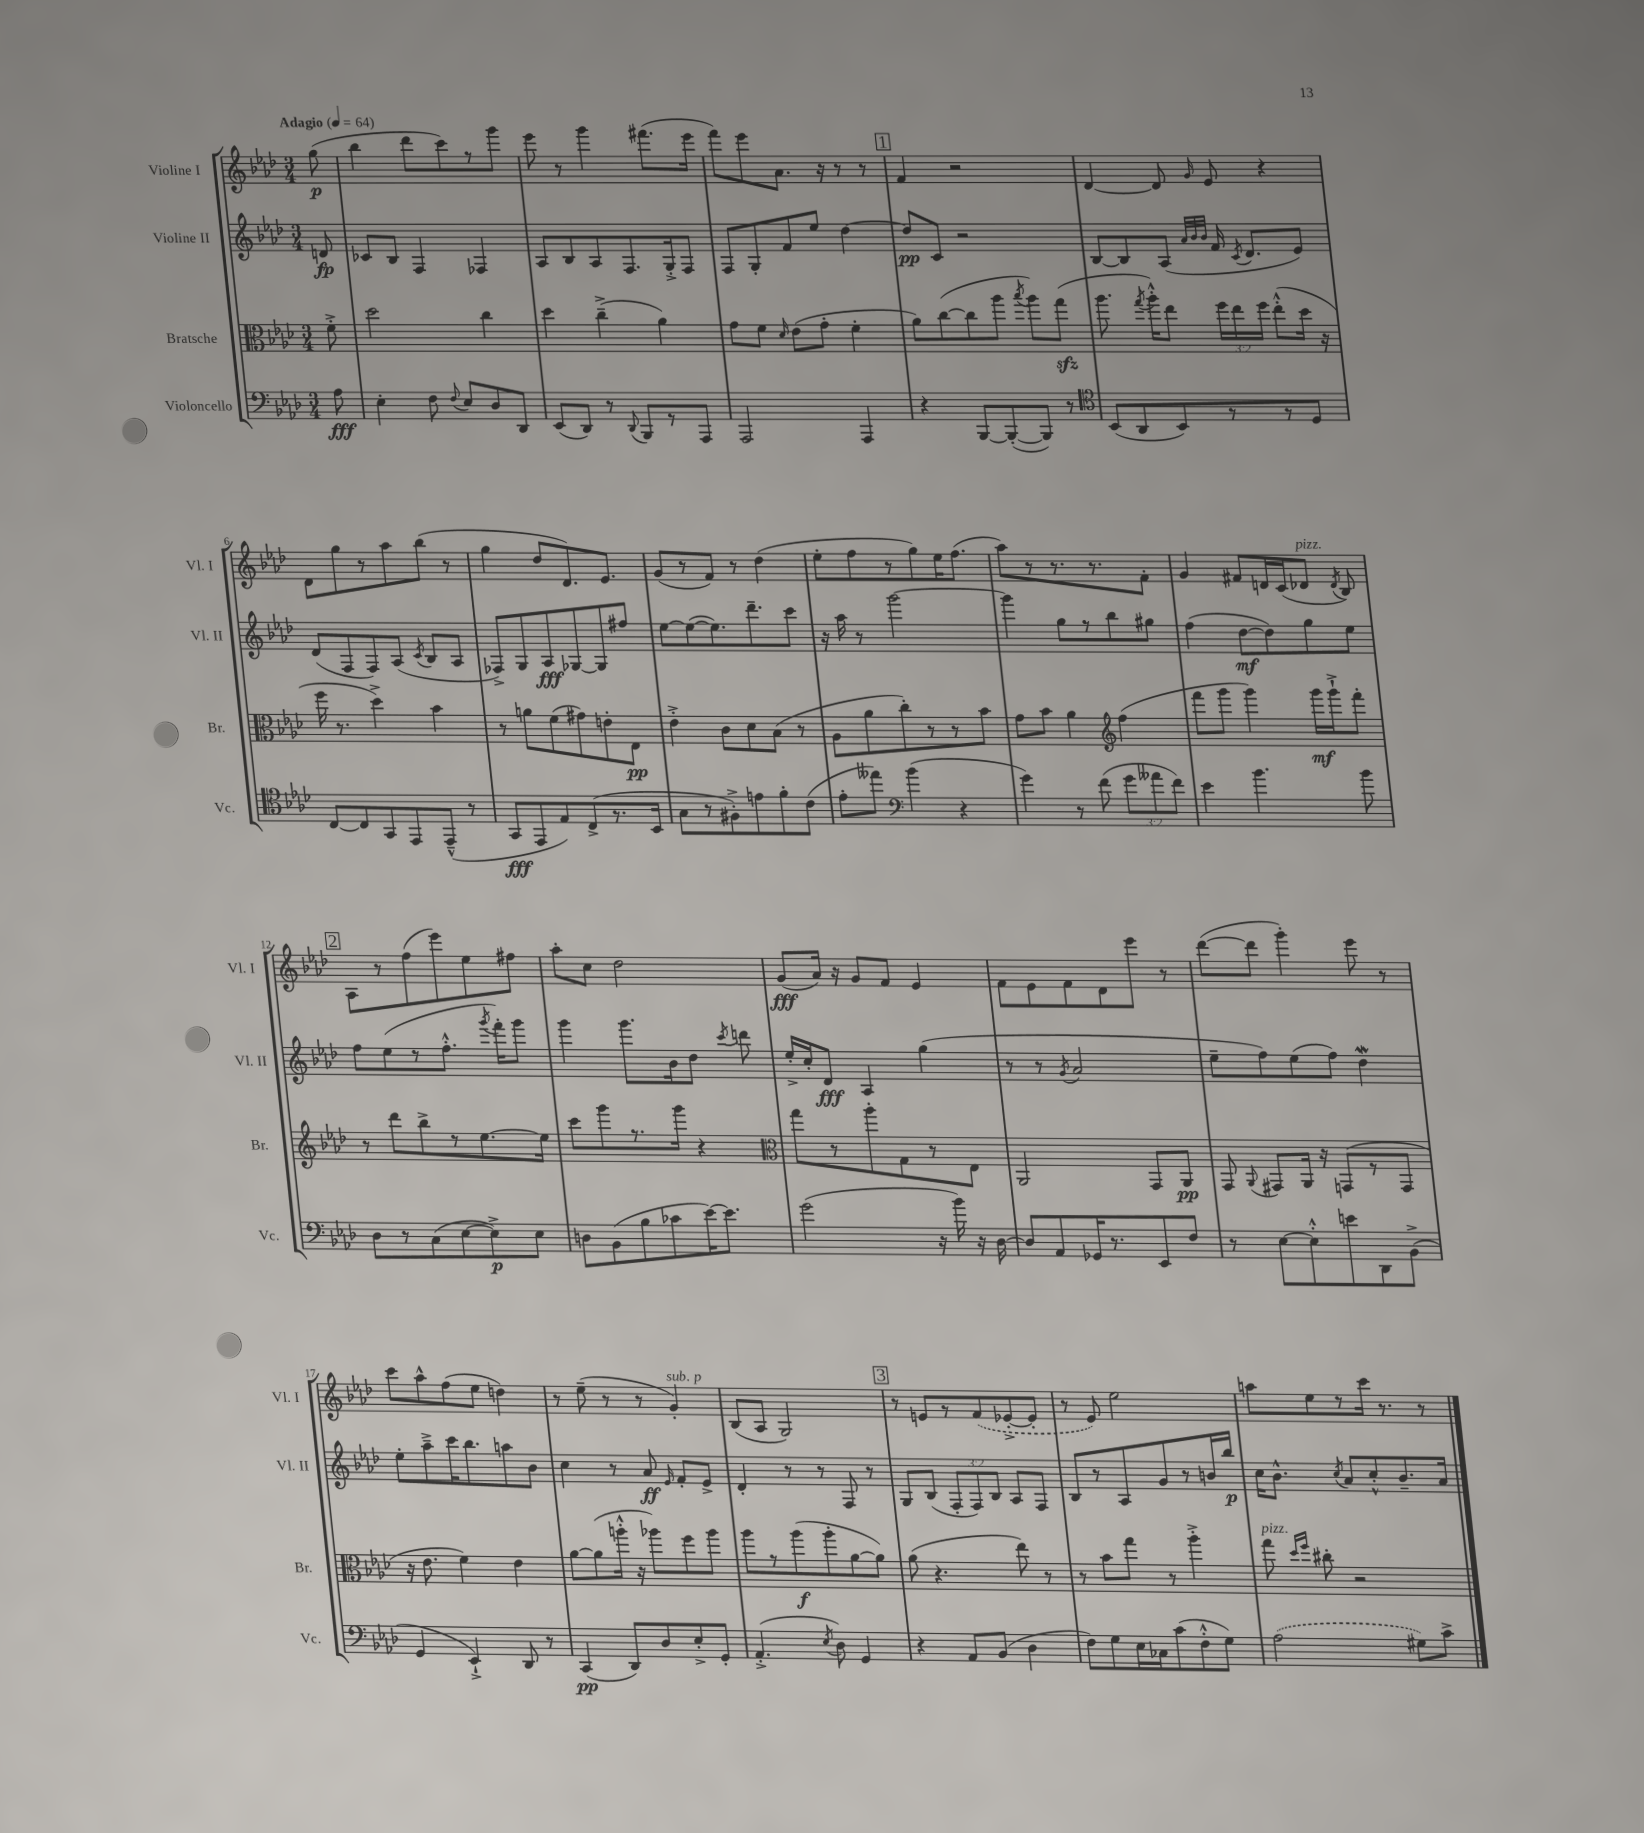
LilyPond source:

<<
\new StaffGroup <<
\new Staff = "s0" \with { instrumentName = "Violine I" shortInstrumentName = "Vl. I" } {
    \clef treble \key aes \major \numericTimeSignature \time 3/4 \partial 8 \tempo "Adagio" 4 = 64
    \autoBeamOff g''8\p( |
    bes''4 des'''8[ c'''8) r8 g'''8] |
    ees'''8 r8 g'''4 fis'''8.[( ees'''16] |
    f'''8[) ees'''8 aes'8.] r16 r8 r8 |
    \mark \markup { \box "1" } f'4 r2 |
    des'4~ des'8 \grace { g'16 } ees'8 r4 |
    des'8[ g''8 r8 aes''8 bes''8]( r8 |
    g''4 des''8[ des'8.) ees'8.] |
    g'8[( r8 f'8]) r8 des''4( |
    ees''8[-. f''8 r8 g''8) ees''16 f''8.]( |
    aes''8[) r8 r8. r8. f'8]-. |
    g'4 fis'8[ d'16 c'16( des'8]^\markup { \italic "pizz." } \acciaccatura { des'8 } bes8) |
    \mark \markup { \box "2" } aes8[ r8 f''8( ees'''8) ees''8 fis''8] |
    aes''8[-. c''8] des''2 |
    g'8[\fff( aes'16]) r16 g'8[ f'8] ees'4 |
    f'8[ ees'8 f'8 des'8 ees'''8] r8 |
    des'''8[~( des'''8] g'''4-.) ees'''8 r8 |
    c'''8[ aes''8-^ f''8( ees''8] d''4) |
    r8 ees''8--( r8 r8 g'4-.^\markup { \italic "sub. p" }) |
    bes8[( aes8] g2) |
    \mark \markup { \box "3" } r8 e'8[ r8 \once \slurDashed f'8( ees'8~-.-> ees'8]-. |
    r8 ees'8) ees''2 |
    a''8[ ees''8 r8 c'''16] r8. r8 \bar "|." |
}
\new Staff = "s1" \with { instrumentName = "Violine II" shortInstrumentName = "Vl. II" } {
    \clef treble \key aes \major \numericTimeSignature \time 3/4 \override Staff.TupletNumber.text = #tuplet-number::calc-fraction-text \partial 8
    \autoBeamOff d'8\fp |
    ces'8[ bes8] f4 fes4 |
    aes8[ bes8 aes8 f8. g16-.-> f8] |
    f8[ g8-. f'8 ees''8] des''4~ |
    \mark \markup { \box "1" } des''8[\pp c'8] r2 |
    bes8[~ bes8 aes8]( \grace { aes'32[ bes'32 bes'32] } f'16 \acciaccatura { c'8 } des'8.[ ees'8]) |
    des'8[( f8 f8) aes8]( \acciaccatura { c'8 } bes8[ aes8] |
    fes8[->) g8 aes8\fff ges8~ ges8 fis''8] |
    ees''8[~ ees''8~( ees''8.) des'''8.-- c'''8] |
    r16 aes''16 r8 g'''2~ |
    g'''4 g''8[ r8 bes''8 gis''8] |
    f''4( des''8[~\mf des''8) g''8 ees''8] |
    \mark \markup { \box "2" } f''8[ ees''8( r8 f''8.]-.-^ \acciaccatura { g'''8 } f'''16[-.) g'''8] |
    g'''4 g'''8.[ bes'16 des''8] \acciaccatura { c'''8 } d'''8 |
    ees''16[-.-> c''16-. des'8]\fff aes4 g''4( |
    r8 r8 \acciaccatura { g'8 } aes'2 |
    ees''8[-- f''8) ees''8( f''8]) des''4\mordent |
    ees''8[-. aes''8---> c'''16 bes''8. a''8 bes'8] |
    c''4 r8 aes'8\ff \grace { ees'16 } f'8[-. ees'8]-> |
    des'4-. r8 r8 f8 r8 |
    \mark \markup { \box "3" } g8[ bes8]( \tuplet 3/2 { f8[-. f8) bes8] } aes8[ f8] |
    bes8[ r8 aes8 g'8 r8 b'16 bes''16]\p |
    c''16[ bes'8.]-^ \acciaccatura { c''8 } aes'8[ c''8-.-^ bes'8.-- aes'16] \bar "|." |
}
\new Staff = "s2" \with { instrumentName = "Bratsche" shortInstrumentName = "Br." } {
    \clef alto \key aes \major \numericTimeSignature \time 3/4 \override Staff.TupletNumber.text = #tuplet-number::calc-fraction-text \partial 8
    \autoBeamOff f'8-.-> |
    des''2 c''4 |
    des''4 c''4--->( aes'4) |
    g'8[ f'8] \grace { des'16 } ees'8[( g'8]-. f'4-. |
    \mark \markup { \box "1" } aes'8[) c''8~( c''8 aes''8] \acciaccatura { bes''8 } aes''8[) g''8]\sfz( |
    aes''8. \acciaccatura { g''8 } aes''16[-.-^) ees''8] \tuplet 3/2 { f''16[ ees''16 f''16] } ees''8[-.-^( des''16] r16 |
    f''16 r8. des''4->) bes'4 |
    r8 a'8[ f'8( gis'8) e'8-. ees8]\pp |
    ees'4-.-> c'8[ des'8 bes8]( r8 |
    aes8[ aes'8 c''8-.) r8 r8 bes'8] |
    g'8[ bes'8] aes'4 \clef treble f''4( |
    f'''8[ g'''8] g'''4) g'''16[\mf g'''16-!-> f'''8]-. |
    \mark \markup { \box "2" } r8 des'''8[ bes''8-> r8 ees''8.~ ees''16] |
    c'''8[ g'''8 r8. g'''16] r4 |
    \clef alto g''8[ r8 aes''8-. g8 r8 ees8] |
    aes,2 g,8[ aes,8]\pp |
    g,8 \appoggiatura { aes,8 } gis,8[ aes,16] r16 g,8[( r8 g,8] |
    r16 ees'8. f'4) ees'4 |
    aes'8[~ aes'8( a''16]-.-^ r16 aes''8[) f''8 aes''8] |
    aes''8[ r8 aes''8\f( aes''8-. aes'8~ aes'8]) |
    \mark \markup { \box "3" } aes'8( r4. ees''8) r8 |
    r8 bes'8[ g''8] r8 aes''4-.-> |
    g''8^\markup { \italic "pizz." } \grace { des''16[ f''16] } cis''8-. r2 \bar "|." |
}
\new Staff = "s3" \with { instrumentName = "Violoncello" shortInstrumentName = "Vc." } {
    \clef bass \key aes \major \numericTimeSignature \time 3/4 \override Staff.TupletNumber.text = #tuplet-number::calc-fraction-text \partial 8
    \autoBeamOff aes8\fff |
    ees4-. f8 \appoggiatura { f8 } ees8[ des8 des,8] |
    ees,8[( des,8]) r8 \appoggiatura { des,8 } bes,,8[ r8 aes,,8] |
    aes,,2 aes,,4 |
    \mark \markup { \box "1" } r4 bes,,8[~ bes,,8~-.( bes,,8]) r8 |
    \clef tenor bes,8[( aes,8 bes,8) r8 r8 des8] |
    c8[~ c8 g,8 ees,8 ees,8]---^( r8 |
    g,8[\fff ees,8 ees8) c8->( r8. bes,16] |
    g8[ r8 fis8-.->) e'8 f'8-. c'8]( |
    ees'8[-. eeses''8]) \clef bass bes'4( r4 |
    g'4) r8 f'8( \tuplet 3/2 { g'8[ aeses'8 f'8]) } |
    ees'4 bes'4. bes'8 |
    \mark \markup { \box "2" } des8[ r8 c8( ees8~ ees8->\p) ees8] |
    d8[ bes,8( bes8 ces'8 ees'16~) ees'8.] |
    g'2( r16 bes'16) r16 des16~ |
    des8[ aes,8 ges,16 r8. ees,8 f8] |
    r8 ees8[~ ees8-.-^ e'8 des,8 bes,8]->( |
    g,4 ees,4-!->) des,8 r8 |
    c,4\pp( des,8[) des8 ees8-.-> g,8]-. |
    aes,4.-.->( \acciaccatura { ees8 } des8) g,4 |
    \mark \markup { \box "3" } r4 aes,8[ bes,8]( des4 |
    f8[) g8 ees16 ces16 c'8( f8-.-^ g8]) |
    \once \slurDashed aes2( gis8[) c'8]-> \bar "|." |
}
>>
>>
